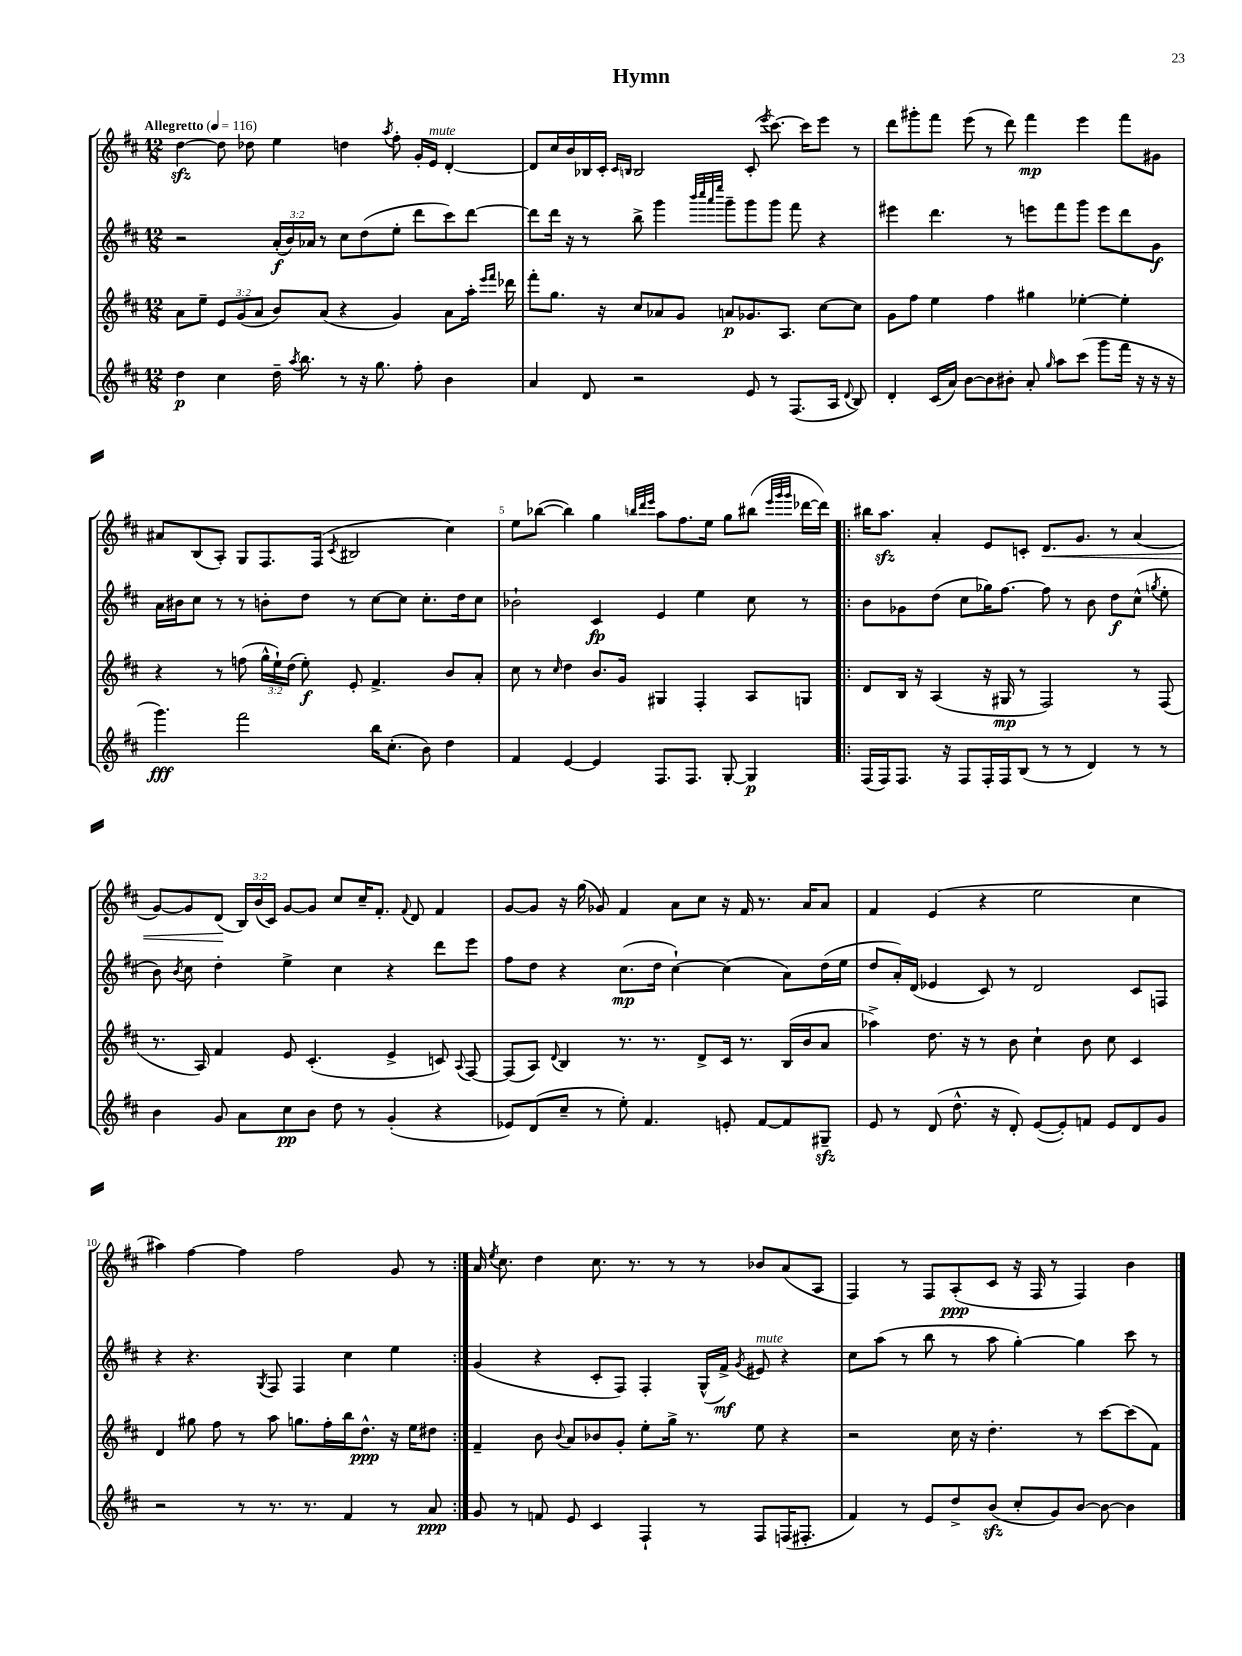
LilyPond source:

\header { title = "Hymn" }
<<
\new StaffGroup <<
\new Staff = "s0" {
    \clef treble \key d \major \numericTimeSignature \time 12/8 \override Staff.TupletNumber.text = #tuplet-number::calc-fraction-text \tempo "Allegretto" 4 = 116
    \autoBeamOff d''4~\sfz d''8 des''8 e''4 d''4 \acciaccatura { a''8 } fis''8-. g'16[-. e'16]^\markup { \italic "mute" } d'4~-. |
    d'8[ cis''16 b'16 bes16 cis'16]-. \grace { cis'16[ b16] } b2 cis'8-.( \acciaccatura { e'''8 } cis'''8.~) cis'''16[ e'''8] r8 |
    d'''8[ gis'''8-. fis'''8] e'''8( r8 d'''8) fis'''4\mp e'''4 fis'''8[ gis'8] |
    ais'8[ b8( a8]-.) g8[ fis8. fis16]( \acciaccatura { cis'8 } bis2 cis''4) |
    e''8[ bes''8]~( bes''4) g''4 \grace { b''32[ d'''32 e'''32] } a''8[ fis''8. e''16] g''8[ bis''8]( \grace { e'''32[ g'''32 g'''32] } des'''16[~ des'''16]) |
    \repeat volta 2 { bis''16[ a''8.]\sfz a'4-. e'8[ c'8]-. d'8.[\< g'8.] r8 a'4( |
    g'8[~) g'8 d'8]\!( \tuplet 3/2 { b16[) b'16( cis'16]) } g'8[~ g'8] cis''8[ cis''16-- fis'8.]-. \appoggiatura { fis'8 } d'8 fis'4 |
    g'8[~ g'8] r16 g''16( ges'8) fis'4 a'8[ cis''8] r16 fis'16 r8. a'16[ a'8] |
    fis'4 e'4( r4 e''2 cis''4 |
    ais''4) fis''4~ fis''4 fis''2 g'8 r8 | }
    a'16 \acciaccatura { e''8 } cis''8. d''4 cis''8. r8. r8 r8 bes'8[ a'8( a8] |
    fis4) r8 fis8[ a8-.\ppp( cis'8] r16 fis16 r8 fis4) b'4 \bar "|." |
}
\new Staff = "s1" {
    \clef treble \key d \major \numericTimeSignature \time 12/8 \override Staff.TupletNumber.text = #tuplet-number::calc-fraction-text
    \autoBeamOff r2 \tuplet 3/2 { a'16[-.\f( b'16) aes'16] } r8 cis''8[ d''8( e''8]-. d'''8[ cis'''8) d'''8]~ |
    d'''8[ d'''16] r16 r8 b''8-> g'''4 \grace { b'''32[ cis''''32 a'''32 e''''32] } g'''8[-- g'''8 g'''8] fis'''8 r4 |
    eis'''4 d'''4. r8 e'''8[ fis'''8 g'''8] e'''8[ d'''8 g'8]\f |
    a'16[ bis'16 cis''8] r8 r8 b'8[-. d''8] r8 cis''8[~ cis''8] cis''8.[-. d''16 cis''8] |
    bes'2-! cis'4\fp e'4 e''4 cis''8 r8 |
    \repeat volta 2 { b'8[ ges'8 d''8]( cis''8[ ges''16) fis''8.]~ fis''8 r8 b'8 d''8[\f cis''8]-^( \acciaccatura { g''8 } e''8-. |
    b'8) \acciaccatura { b'8 } cis''8 d''4-. e''4-> cis''4 r4 d'''8[ e'''8] |
    fis''8[ d''8] r4 cis''8.[\mp( d''16] cis''4~-!) cis''4( a'8[) d''16( e''16] |
    d''8[ a'16-.) d'16]( ees'4 cis'8) r8 d'2 cis'8[ f8] |
    r4 r4. \acciaccatura { g8 } fis8 fis4 cis''4 e''4 | }
    g'4( r4 cis'8[-. fis8]) fis4-. g16[-^( fis'16]->\mf) \acciaccatura { g'8 } eis'8^\markup { \italic "mute" } r4 |
    cis''8[ a''8]( r8 b''8 r8 a''8 g''4~-.) g''4 cis'''8 r8 \bar "|." |
}
\new Staff = "s2" {
    \clef treble \key d \major \numericTimeSignature \time 12/8 \override Staff.TupletNumber.text = #tuplet-number::calc-fraction-text
    \autoBeamOff a'8[ e''8]-- \tuplet 3/2 { e'8[ g'8( a'8] } b'8[) a'8]( r4 g'4) a'8[ a''16]-. \grace { e'''16[ fis'''16] } des'''16 |
    fis'''8[-. g''8.] r16 cis''8[ aes'8 g'8] a'8[\p ges'8. a8.] cis''8[~ cis''8] |
    g'8[ fis''8] e''4 fis''4 gis''4 ees''4~-. ees''4-. |
    r4 r8 f''8( \tuplet 3/2 { g''16[-^ e''16-!) d''16]( } e''8-.\f) e'8-. fis'4.-> b'8[ a'8]-. |
    cis''8 r8 \grace { cis''16 } d''4 b'8.[ g'16] gis4 fis4-. a8[ g8] |
    \repeat volta 2 { d'8[ b16] r16 a4( r16 gis16\mp r8 fis2) r8 fis8( |
    r8. a16) fis'4 e'8 cis'4.-.( e'4-> c'8) \appoggiatura { a8 } fis8~ |
    fis8[( a8]) \appoggiatura { d'8 } b4 r8. r8. d'8[-> cis'16] r8. b16[( b'16 a'8] |
    aes''4->) d''8. r16 r8 b'8 cis''4-! b'8 cis''8 cis'4 |
    d'4 gis''8 fis''8 r8 a''8 g''8.[ fis''16-. b''16 d''8.]-^\ppp r16 e''16[ dis''8] | }
    fis'4-- b'8 \appoggiatura { b'8 } a'8[ bes'8 g'8]-. e''8[-. g''16]-> r8. e''8 r4 |
    r2 cis''16 r16 d''4.-. r8 cis'''8[~ cis'''8( fis'8]) \bar "|." |
}
\new Staff = "s3" {
    \clef treble \key d \major \numericTimeSignature \time 12/8
    \autoBeamOff d''4\p cis''4 d''16-- \acciaccatura { a''8 } b''8. r8 r16 g''8. fis''8-. b'4 |
    a'4 d'8 r2 e'8 r8 fis8.[( a16] \appoggiatura { d'8 } b8) |
    d'4-. cis'16[( a'16]) b'8[~ b'8 bis'8]-. a'8-. \grace { g''16 } a''8[ cis'''8]( g'''8[ fis'''16] r16 r16 r16 |
    g'''4.\fff) fis'''2 b''16[ cis''8.]-.( b'8) d''4 |
    fis'4 e'4~ e'4 fis8.[ fis8.] g8~-. g4\p |
    \repeat volta 2 { fis16[( fis16) fis8.] r16 fis8[ fis16-. fis16 b8]( r8 r8 d'4) r8 r8 |
    b'4 g'8 a'8[ cis''8\pp b'8] d''8 r8 g'4-.( r4 |
    ees'8[) d'8( cis''8]-- r8 e''8-.) fis'4. e'8-. fis'8[~ fis'8 gis8]--\sfz |
    e'8 r8 d'8( d''8.-^ r16 d'8-.) e'8[~( e'8-.) f'8] e'8[ d'8 g'8] |
    r2 r8 r8. r8. fis'4 r8 a'8\ppp | }
    g'8 r8 f'8 e'8 cis'4 fis4-! r8 fis8[ f16( fis8.]-. |
    fis'4) r8 e'8[ d''8-> b'8]\sfz( cis''8[-. g'8) b'8]~ b'8~ b'4 \bar "|." |
}
>>
>>
\layout { \context { \Score \override BarNumber.break-visibility = ##(#f #t #t) barNumberVisibility = #(every-nth-bar-number-visible 5) } }
